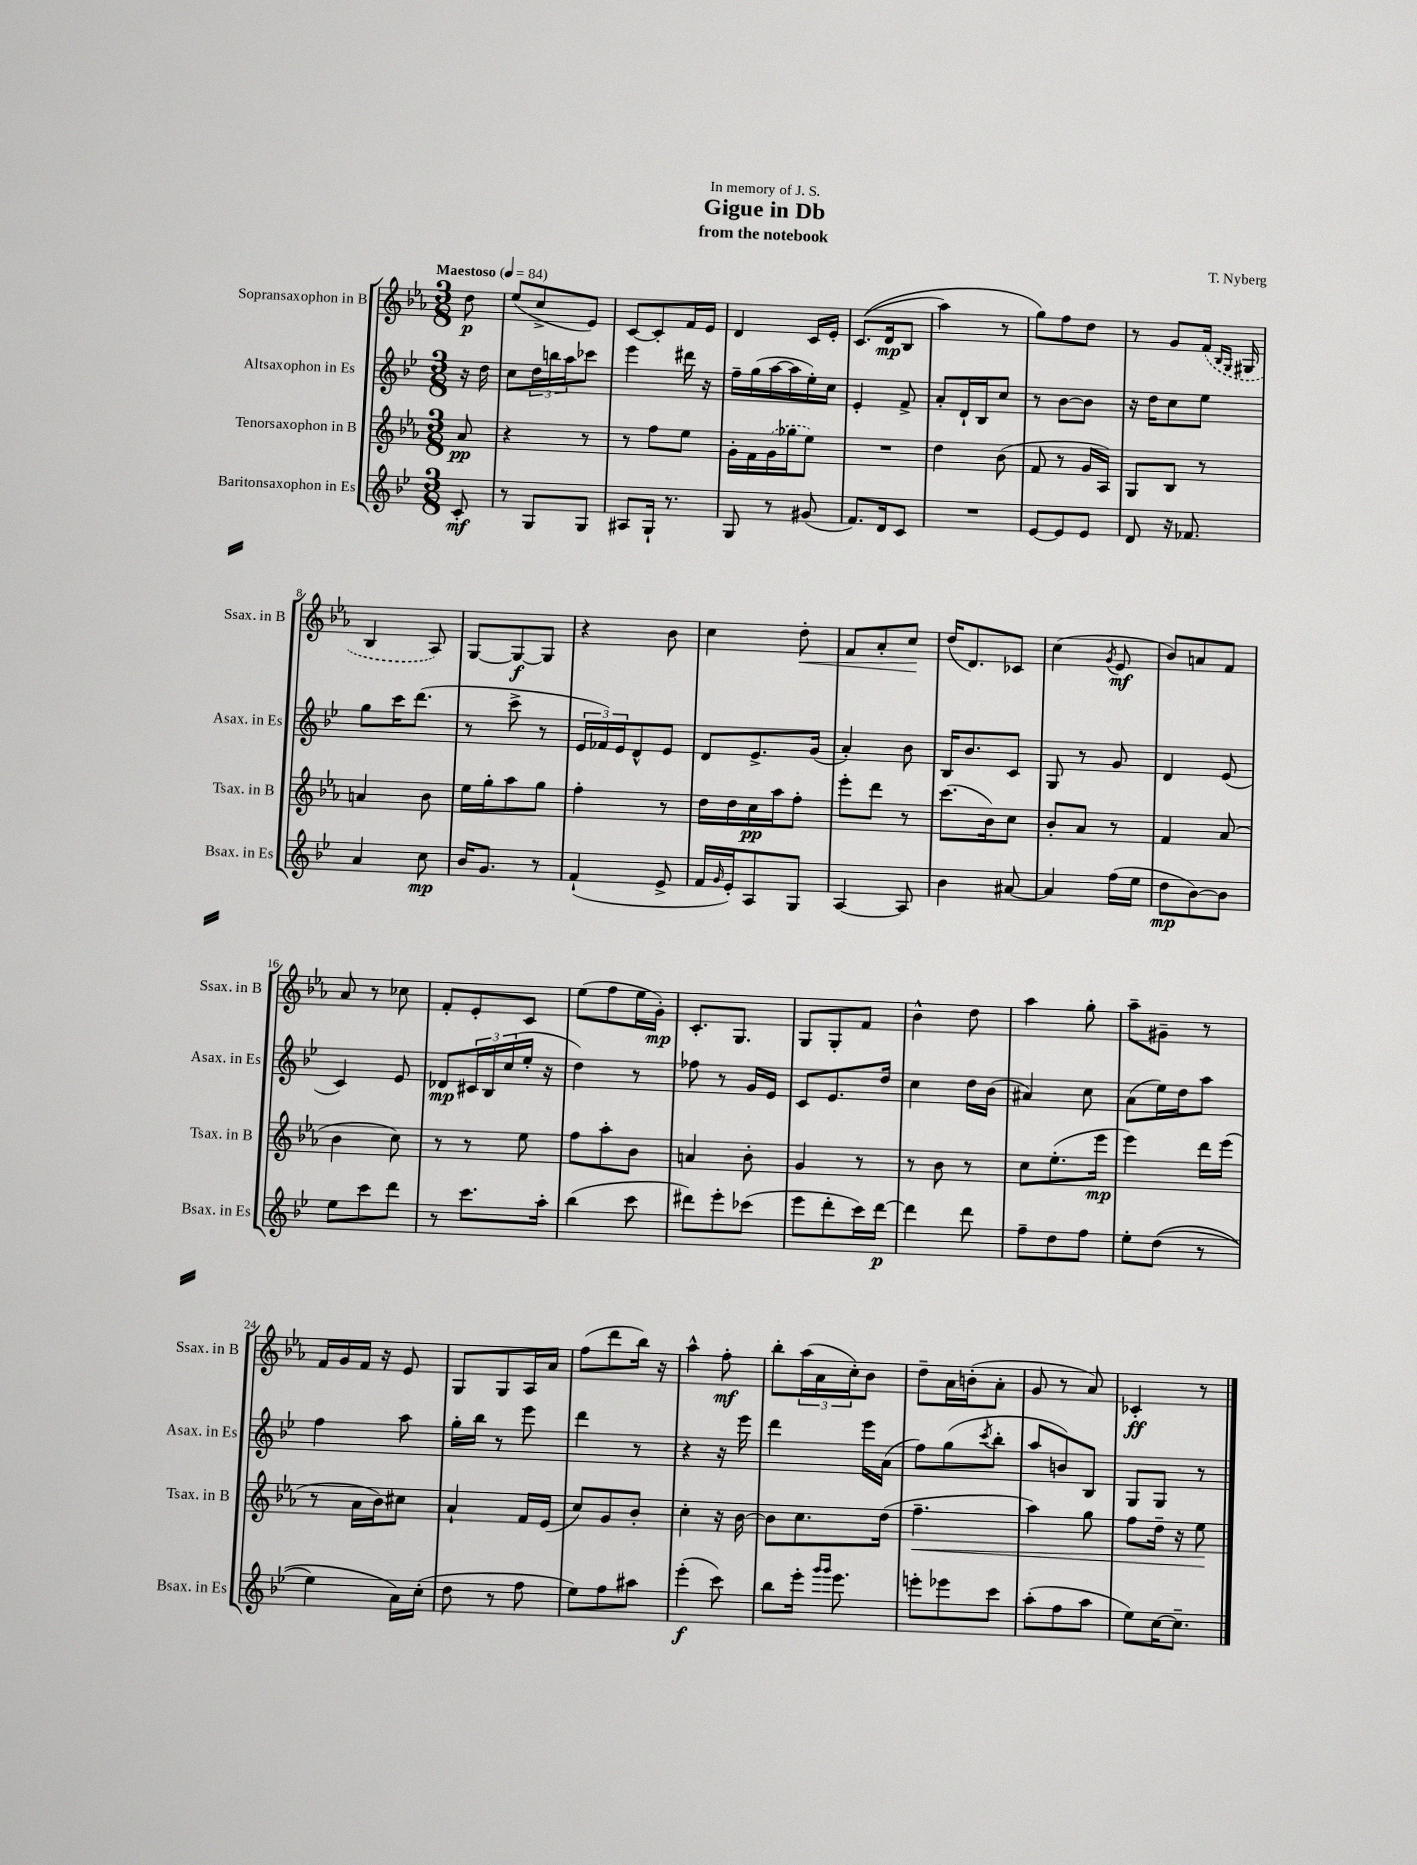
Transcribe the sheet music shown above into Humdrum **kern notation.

**kern	**dynam	**kern	**dynam	**kern	**dynam	**kern	**dynam
*part4	*part4	*part3	*part3	*part2	*part2	*part1	*part1
*staff4	*staff4	*staff3	*staff3	*staff2	*staff2	*staff1	*staff1
*I"Baritonsaxophon in Es	*	*I"Tenorsaxophon in B	*	*I"Altsaxophon in Es	*	*I"Sopransaxophon in B	*
*I'Bsax. in Es	*	*I'Tsax. in B	*	*I'Asax. in Es	*	*I'Ssax. in B	*
*clefG2	*	*clefG2	*	*clefG2	*	*clefG2	*
*k[b-e-]	*	*k[b-e-a-]	*	*k[b-e-]	*	*k[b-e-a-]	*
*M3/8	*	*M3/8	*	*M3/8	*	*M3/8	*
*MM84	*	*MM84	*	*MM84	*	*MM84	*
=	=	=	=	=	=	=	=
!	!	!	!	!	!	!LO:TX:a:B:t=Maestoso	!
8c'/	mf	8a-/	pp	16r	.	8dd\	p
.	.	.	.	16dd\	.	.	.
=1	=1	=1	=1	=1	=1	=1	=1
8r	.	4r	.	8cc\L	.	(8ee-/L	.
8G/L	.	.	.	24dd\L	.	8cc^/	.
.	.	.	.	24bbn\	.	.	.
.	.	.	.	24aa\J	.	.	.
8G/J	.	8r	.	8ccc-X\J	.	8e-/J)	.
=2	=2	=2	=2	=2	=2	=2	=2
8A#X/L	.	8r	.	4eee-\	.	[8c/L	.
16G`/Jk	.	8ff\L	.	.	.	8c'/]	.
8.r	.	.	.	.	.	.	.
.	.	8ee-\J	.	16ddd#X\	.	16f/L	.
.	.	.	.	16r	.	16e-/JJ	.
=3	=3	=3	=3	=3	=3	=3	=3
8G/	.	16g'\LL	.	16ff~\LL	.	4d/	.
.	.	16f\	.	(16gg\	.	.	.
8r	.	(16g\	.	[16aa\	.	.	.
.	.	16gg-X\J	.	16aa\]	.	.	.
(8g#X/	.	8ee-\J)	.	16ee-'\)	.	16c/LL	.
.	.	.	.	16cc\JJ	.	16e-'/JJ	.
=4	=4	=4	=4	=4	=4	=4	=4
8.f/L)	.	4.r	.	4e-'/	.	((8.c/L	.
16d/k	.	.	.	.	.	16d/k	mp
8c/J	.	.	.	8f^/	.	8B-/J	.
=5	=5	=5	=5	=5	=5	=5	=5
4.r	.	4dd\	.	8a'/L	.	4aa-\)	.
.	.	.	.	16d`/L	.	.	.
.	.	.	.	16B-/J	.	.	.
.	.	(8b-\	.	8cc/J	.	8r	.
=6	=6	=6	=6	=6	=6	=6	=6
[8e-/L	.	8f/	.	8r	.	8gg\L)	.
8e-/]	.	8r	.	[8b-\L	.	8ff\	.
8e-/J	.	16g/LL	.	8b-\J]	.	8dd\J	.
.	.	16A-/JJ)	.	.	.	.	.
=7	=7	=7	=7	=7	=7	=7	=7
8d/	.	8G/L	.	16r	.	8r	.
.	.	.	.	16dd\KL	.	.	.
16r	.	8B-/J	.	8cc\	.	8g/L	.
8.f-X/	.	.	.	.	.	.	.
.	.	8r	.	8ee-\J	.	(16f/Jk	.
.	.	.	.	.	.	16qqB-/LL	.
.	.	.	.	.	.	16qqG/JJ	.
.	.	.	.	.	.	16G#X/	.
!!LO:LB:g=z
=8	=8	=8	=8	=8	=8	=8	=8
4a/	.	4an/	.	8gg\L	.	4B-/	.
.	.	.	.	16ccc\K	.	.	.
.	.	.	.	(8.ddd\J	.	.	.
8cc\	mp	8b-\	.	.	.	8A-/)	.
=9	=9	=9	=9	=9	=9	=9	=9
16b-/KL	.	16ee-\LL	.	8r	.	[8G/L	.
8.g/J	.	16gg'\J	.	.	.	.	.
.	.	8aa-\	.	8ccc^\	.	8G/_	f
8r	.	8gg\J	.	8r	.	8G/J]	.
=10	=10	=10	=10	=10	=10	=10	=10
(4f`/	.	4ff'\	.	24e-/LL	.	4r	.
.	.	.	.	24f-X/)	.	.	.
.	.	.	.	24e-/J	.	.	.
.	.	.	.	8d^^/	.	.	.
8e-^/	.	8r	.	8e-/J	.	8b-\	.
=11	=11	=11	=11	=11	=11	=11	=11
16f/LL	.	16dd\LL	.	8d/L	.	4cc\	.
16qqg/	.	.	.	.	.	.	.
16e-'/J)	.	16dd\	.	.	.	.	.
8A/	.	16cc\	pp	8.e-^/	.	.	.
.	.	16aa-\J	.	.	.	.	.
!	!	!	!	!	!	!	!LO:HP:b
8G/J	.	8ff'\J	.	.	.	8dd'\	<
.	.	.	.	(16g/Jk	.	.	.
=12	=12	=12	=12	=12	=12	=12	=12
[4A/	.	8eee-'\L	.	4a'/)	.	8f/L	.
.	.	8ddd\J	.	.	.	8a-'/	.
8A/]	.	8r	.	8b-\	.	8cc/J	.
.	.	.	.	.	.	.	[
=13	=13	=13	=13	=13	=13	=13	=13
4b-\	.	(8.ccc\L	.	16B-/KL	.	(16dd/KL	.
.	.	.	.	8.b-/	.	8.d/)	.
.	.	16b-\k)	.	.	.	.	.
[8a#X/	.	8cc\J	.	8c/J	.	8c-X/J	.
=14	=14	=14	=14	=14	=14	=14	=14
4a#/]	.	8b-'/L	.	8G/	.	(4cc\	.
.	.	8a-/J	.	8r	.	.	.
.	.	.	.	.	.	8qg/	.
(16ff\LL	.	8r	.	8g/	.	8e-/	mf
16ee-\JJ	.	.	.	.	.	.	.
=15	=15	=15	=15	=15	=15	=15	=15
8dd\L	mp	4f/	.	4d/	.	8b-/L)	.
[8b-\)	.	.	.	.	.	8an/	.
8b-\J]	.	(8a-/	.	(8e-/	.	8f/J	.
!!LO:LB:g=z
=16	=16	=16	=16	=16	=16	=16	=16
8ee-\L	.	4b-\	.	4c/)	.	8a-/	.
8ccc\	.	.	.	.	.	8r	.
8ddd\J	.	8cc\)	.	8e-/	.	8cc-X\	.
=17	=17	=17	=17	=17	=17	=17	=17
8r	.	8r	.	8d-X/L	mp	8f'/L	.
8.ccc\L	.	8r	.	24c#X/L	.	8e-'/	.
.	.	.	.	24B-/	.	.	.
.	.	.	.	(24cc/	.	.	.
.	.	8ee-\	.	16ee-'/JJ	.	8c/J	.
16aa'\Jk	.	.	.	16r	.	.	.
=18	=18	=18	=18	=18	=18	=18	=18
(4bb-\	.	8ff\L	.	4dd\)	.	(8ee-\L	.
.	.	8aa-'\	.	.	.	8ff\	.
8ccc\	.	8b-\J	.	8r	.	16ee-\L	.
.	.	.	.	.	.	16g'\JJ)	mp
=19	=19	=19	=19	=19	=19	=19	=19
8ddd#X\L)	.	4an/	.	8ff-X\	.	8.c'/L	.
8eee-'\	.	.	.	8r	.	.	.
.	.	.	.	.	.	8.G/J	.
(8ccc-X\J	.	8b-'\	.	16g/LL	.	.	.
.	.	.	.	16e-/JJ	.	.	.
=20	=20	=20	=20	=20	=20	=20	=20
8eee-\L	.	4g/	.	8c/L	.	8G/L	.
8ddd'\	.	.	.	8.e-/	.	8G'/	.
16ccc\L)	.	8r	.	.	.	8f/J	.
[16ddd\JJ	p	.	.	16dd/Jk	.	.	.
=21	=21	=21	=21	=21	=21	=21	=21
4ddd\]	.	8r	.	4cc\	.	4b-^^\	.
.	.	8b-\	.	.	.	.	.
8ddd\	.	8r	.	16dd\LL	.	8dd\	.
.	.	.	.	(16b-\JJ	.	.	.
=22	=22	=22	=22	=22	=22	=22	=22
8ff~\L	.	8cc\L	.	4a#X/)	.	4aa-\	.
8dd\	.	(8.ee-'\	.	.	.	.	.
8ff\J	.	.	.	8cc\	.	8gg'\	.
.	.	16eee-\Jk	mp	.	.	.	.
=23	=23	=23	=23	=23	=23	=23	=23
8ee-'\L	.	4eee-\)	.	(8a\L	.	8aa-~\L	.
((8dd\J	.	.	.	16ee-\L)	.	8g#X~\J	.
.	.	.	.	16dd\J	.	.	.
8r	.	16ddd\LL	.	8aa\J	.	8r	.
.	.	(16eee-\JJ	.	.	.	.	.
!!LO:LB:g=z
=24	=24	=24	=24	=24	=24	=24	=24
4ee-\)	.	8r	.	4ff\	.	16f/LL	.
.	.	.	.	.	.	16g/	.
.	.	16a-\LL	.	.	.	16f/JJ	.
.	.	16b-\J)	.	.	.	16r	.
16a\LL)	.	8cc#X\J	.	8aa\	.	8e-/	.
(16cc'\JJ	.	.	.	.	.	.	.
=25	=25	=25	=25	=25	=25	=25	=25
8dd\	.	4a-`/	.	16gg'\LL	.	8G/L	.
.	.	.	.	16bb-\JJ	.	.	.
8r	.	.	.	8r	.	8G/	.
8ff\	.	16f/LL	.	8eee-\	.	16A-/L	.
.	.	(16e-/JJ	.	.	.	16a-/JJ	.
=26	=26	=26	=26	=26	=26	=26	=26
8ee-\L)	.	8cc/L)	.	4ddd\	.	(8ff\L	.
8ff\	.	8g/	.	.	.	8ddd\	.
8aa#X\J	.	8b-'/J	.	8r	.	16bb-\Jk)	.
.	.	.	.	.	.	16r	.
=27	=27	=27	=27	=27	=27	=27	=27
(4eee-'\	f	4cc'\	.	4r	.	4aa-^^\	.
8ccc\)	.	16r	.	16r	.	8ff'\	mf
.	.	[16b-\	.	16eee-\	.	.	.
=28	=28	=28	=28	=28	=28	=28	=28
8bb-\L	.	8b-\L]	.	4ddd\	.	8bb-'\L	.
16eee-'\Jk	.	8.cc\	.	.	.	(24aa-\L	.
.	.	.	.	.	.	24a-\	.
16qqggg/LL	.	.	.	.	.	.	.
16qqggg/JJ	.	.	.	.	.	.	.
8.eee-\	.	.	.	.	.	.	.
.	.	.	.	.	.	24cc'\J)	.
.	.	.	.	16eee-\LL	.	8b-\J	.
.	.	(16dd\Jk	.	(16a\JJ	.	.	.
=29	=29	=29	=29	=29	=29	=29	=29
!	!	!	!LO:HP:b	!	!	!	!
8eeen'\L	.	4.ff~\	<	8ff\L)	.	8dd~\L	.
8eee-X\	.	.	.	(8gg\	.	16a-\L	.
.	.	.	.	.	.	(16bn'\J	.
.	.	.	.	8qccc/	.	.	.
8ccc\J	.	.	.	8bb-'\J	.	8a-'\J	.
=30	=30	=30	=30	=30	=30	=30	=30
(8aa'\L	.	4aa-\)	.	8aa/L	.	8g/	.
8ff\	.	.	.	8bn/)	.	8r	.
8aa\J	.	8gg\	.	8B-/J	.	8a-/)	.
=31	=31	=31	=31	=31	=31	=31	=31
8ee-\L)	.	8ff\L	.	8G/L	.	4c-X'/	ff
[16cc\K	.	16dd~\Jk	.	8G/J	.	.	.
8.cc~\J]	.	16r	.	.	.	.	.
.	.	8ee-\	.	8r	.	8r	.
.	.	.	[	.	.	.	.
==	==	==	==	==	==	==	==
*-	*-	*-	*-	*-	*-	*-	*-
